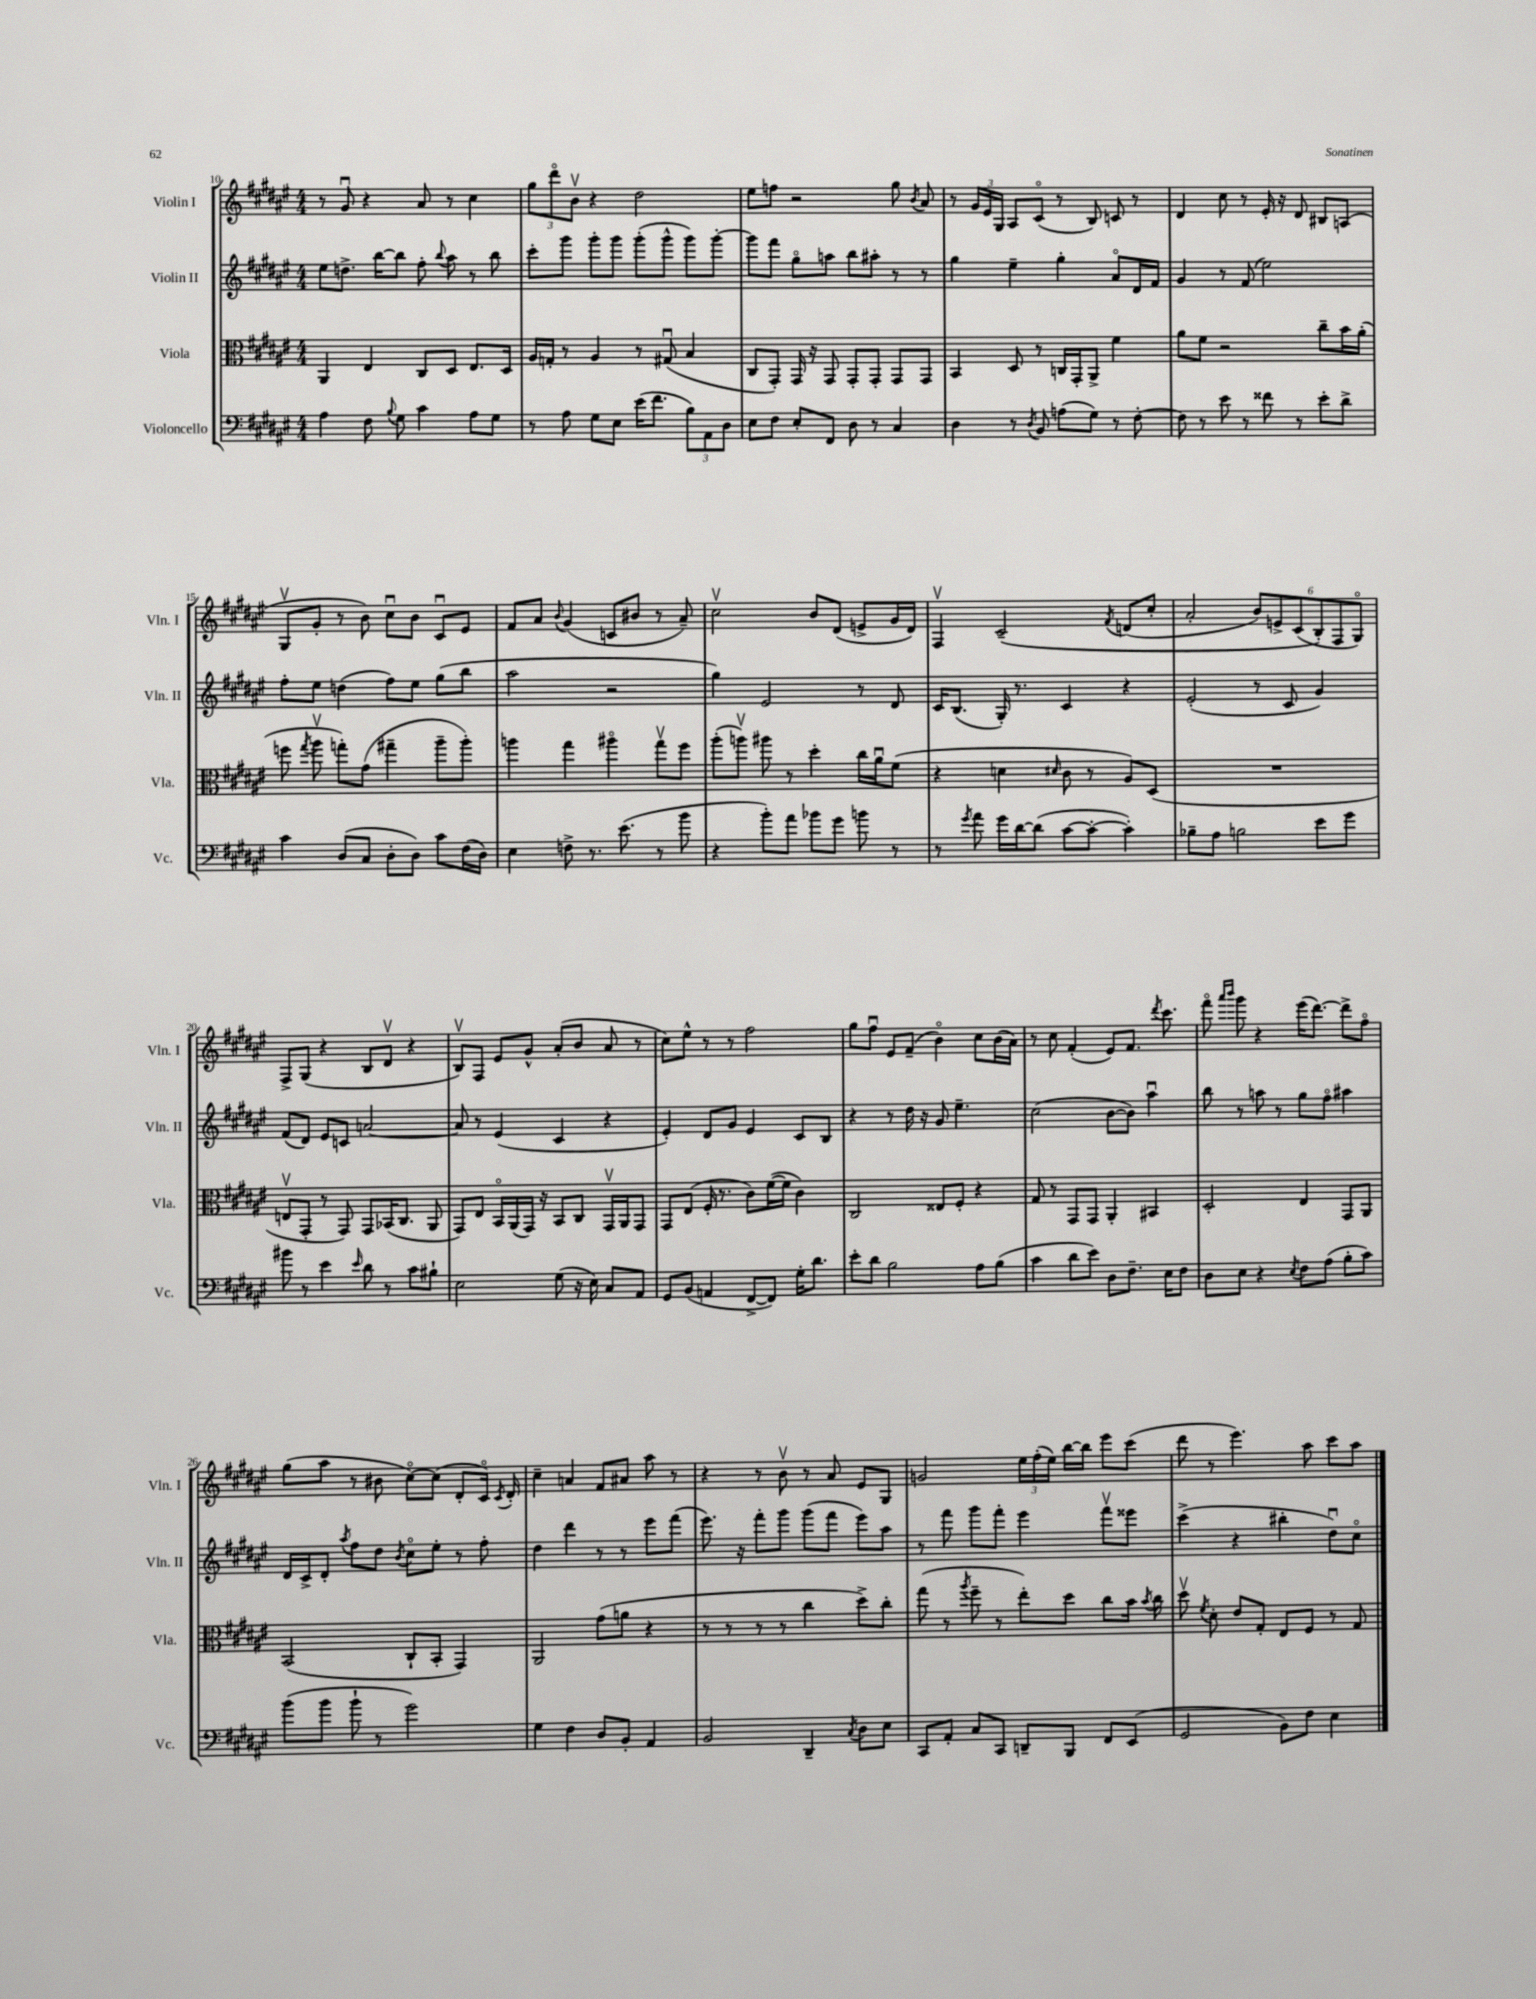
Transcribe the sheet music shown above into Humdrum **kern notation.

**kern	**kern	**kern	**kern
*part4	*part3	*part2	*part1
*staff4	*staff3	*staff2	*staff1
*I"Violoncello	*I"Viola	*I"Violin II	*I"Violin I
*I'Vc.	*I'Vla.	*I'Vln. II	*I'Vln. I
*clefF4	*clefC3	*clefG2	*clefG2
*k[f#c#g#d#a#e#]	*k[f#c#g#d#a#e#]	*k[f#c#g#d#a#e#]	*k[f#c#g#d#a#e#]
*M4/4	*M4/4	*M4/4	*M4/4
=10	=10	=10	=10
4A#\	4AA#/	8ee#\L	8r
.	.	8.ddn^\J	8g#u/
8F#\	4E#/	.	4r
.	.	[16bb\KL	.
8qqB/	.	.	.
8G#\	.	8bb\J]	.
4c#\	8C#/L	8ff#'\	8a#/
.	.	8qqbb/	.
.	8D#/J	8aa#\	8r
8A#\L	8.E#/L	8r	4cc#\
8G#\J	.	8bb\	.
.	16D#/Jk	.	.
=11	=11	=11	=11
8r	16A#/LL	8ccc#'\L	12gg#\L
.	16Gn'/JJ	.	.
.	.	.	12ddd#\
8A#\	8r	8ggg#\J	.
.	.	.	12bv\J
8G#\L	4A#/	8ggg#'\L	4r
8E#\J	.	8ggg#\J	.
(16e#\KL	8r	(8ggg#'\L	2dd#\
8.f#\J	.	.	.
.	(8G#Xu/	8ggg#^^\J	.
12B\L)	4B/	8ggg#\L)	.
12AA#\	.	.	.
.	.	[8ggg#'\J	.
12D#\J	.	.	.
=12	=12	=12	=12
8E#\L	8C#/L	8ggg#\L]	8ee#\L
8F#\J	8GG#'/J)	8fff#\J	8ffn\J
8E#'/L	16GG#/	8gg#\L	2r
.	16r	.	.
8FF#/J	8GG#/	8aan\J	.
8D#\	8GG#'/L	8bb\L	.
8r	8GG#'/J	8aa#X'\J	.
4C#/	8GG#/L	8r	8gg#\
.	.	.	8qb/
.	8GG#/J	8r	8a#/
=13	=13	=13	=13
4D#\	4BB/	4gg#\	8r
.	.	.	24g#/LL
.	.	.	24e#/
.	.	.	24G#/JJ
8r	8D#/	4ee#~\	8A#/L
8qD#/	.	.	.
8BB/	8r	.	(8c#/J
(8An\L	16Cn/LL	4gg#'\	8r
.	16GG#'/J	.	.
8G#\J)	8AA#^/J	.	8B/)
8r	4f#\	8a#/L	8cn/
[8F#'\	.	16d#/L	8r
.	.	16f#/JJ	.
=14	=14	=14	=14
8F#\]	8a#\L	4g#/	4d#/
8r	8f#\J	.	.
8e#\	2r	8r	8cc#\
8r	.	(8f#/	8r
8f##X\	.	2ee#\)	16e#'/
.	.	.	16r
8r	.	.	8d#/
8e#'\L	8cc#~\L	.	8B#X/L
8d#^\J	16b\L	.	(8An/J
.	(16a#'\JJ	.	.
!!LO:LB:g=z
=15	=15	=15	=15
4c#\	8ffn\	8ff#'\L	8G#v/L
.	8qgg#/	.	.
.	8aa#v\	8ee#\J	8g#'/J
(8D#/L	8ggn'\L)	(4ddn\	8r
8C#/J	(8g#\J	.	8b\)
8D#'\L	4gg#X~\	8ff#\L)	8cc#u\L
8D#\J)	.	8ee#\J	8b\J
8c#\L	8aa#~\L	(8gg#\L	8c#u/L
(16F#\L	8aa#'\J)	8bb\J	8e#/J
16D#\JJ)	.	.	.
=16	=16	=16	=16
4E#\	4aan\	2aa#\	8f#/L
.	.	.	8a#/J
.	.	.	8qqb/
8Fn^\	4gg#\	.	(4g#/
8.r	.	.	.
.	4aa#X\	2r	8cn/L
(8.e#\	.	.	.
.	.	.	8b#X/J
8r	8gg#v\L	.	8r
8b\	8ff#\J	.	8a#~/)
=17	=17	=17	=17
4r	(8aa#'\L	4gg#\)	2cc#v\
.	8aanv\J)	.	.
8b'\L)	8aa#X\	2e#/	.
8a#\J	8r	.	.
8b-X\L	4dd#'\	.	8b/L
8g#\J	.	.	(8d#/J
8bn\	16cc#\LL	8r	8en^/L
.	16a#u\J	.	.
8r	(8f#\J	8d#/	16g#/L
.	.	.	16d#/JJ)
=18	=18	=18	=18
8r	4r	16c#/KL	4F#v/
.	.	(8.B/J	.
8qg#/	.	.	.
8a#\	.	.	.
16g#\LL	4dn\	16G#'/)	(2c#~/
[16d#\J	.	8.r	.
(8d#\J]	.	.	.
.	16qqd#X/	.	.
[8c#\L	8c#\	4c#/	.
8c#'\J_	8r	.	.
.	.	.	8qf#/
4c#'\])	8A#/L)	4r	(8dn/L
.	(8D#/J	.	8cc#'/J
=19	=19	=19	=19
8B-X~\L	1r	(2e#'/	2a#'/
8A#\J	.	.	.
2Bn\	.	.	.
.	.	8r	12b/L)
.	.	.	12en^/
.	.	8c#/	.
.	.	.	(12c#/
8e#\L	.	4g#/)	12B'/)
.	.	.	12F#/
8g#\J	.	.	.
.	.	.	12G#/J)
!!LO:LB:g=z
=20	=20	=20	=20
8b#X\	8Env/L	(8f#/L	8F#^/L
8r	8GG#'/J	8d#/J)	(8G#/J
4e#\	8r	8e#/L	4r
.	8GG#/)	8cn/J	.
16qqe#/	.	.	.
8d#\	8GG#/L	[2an/	8B/L
8r	(16BB-X/K	.	8d#v/J
.	8.C#/J	.	.
8c#\L	.	.	4r
8B#X`\J	8AA#/	.	.
=21	=21	=21	=21
2E#\	8GG#/L)	8a/]	8Bv/L)
.	8E#/J	8r	8F#/J
.	16BB/LL	(4e#/	8e#/L
.	(16AA#/	.	.
.	16GG#/JJ)	.	8g#^^/J
.	16r	.	.
(8G#\	8BB/L	4c#/	(8a#'/L
16r	8C#/J	.	8b/J
16E#\)	.	.	.
8C#/L	16GG#v/LL	4r	8a#/
.	16AA#/J	.	.
8AA#/J	8GG#/J	.	8r
=22	=22	=22	=22
8GG#/L	8GG#/L	4e#'/)	8cc#\L)
(8BB/J	(8E#/J	.	8ee#^^\J
4AAn/	16F#'/	8d#/L	8r
.	8.r	.	.
.	.	8g#/J	8r
[8FF#^/L	8c#\L)	4e#/	2ff#\
8FF#/J])	([16f#\L	.	.
.	16f#\JJ]	.	.
16G#'\KL	4c#\)	8c#/L	.
8.d#\J	.	.	.
.	.	8B/J	.
=23	=23	=23	=23
8e#'\L	2C#/	4r	8gg#\L
8d#\J	.	.	8ff#u\J
2B\	.	8r	8e#/L
.	.	16dd#\	(8f#~/J
.	.	16r	.
.	8E##X/L	8g#/	4b\)
.	8F#'/J	4.ee#~\	.
8A#\L	4r	.	8cc#\L
(8B\J	.	.	(16b\L
.	.	.	16a#\JJ)
=24	=24	=24	=24
4c#\	8G#/	(2cc#\	8r
.	8r	.	8cc#\
8d#\L	8GG#/L	.	(4f#'/
8e#\J)	8GG#/J	.	.
8D#\L	4AA#'/	[8b\L	8e#/L)
8.F#~\J	.	8b\J])	8.f#/J
.	4BB#X/	4aa#u\	.
.	.	.	8qddd#/
16E#\KL	.	.	8.ccc#\
8F#\J	.	.	.
=25	=25	=25	=25
8D#\L	2D#'/	8bb\	8fff#\
.	.	.	16qqaaa#/LL
.	.	.	16qqbbb/JJ
8E#\J	.	8r	8ggg#\
4r	.	8aan\	4r
.	.	8r	.
8qE#/	.	.	.
8F#\L	4E#/	8gg#\L	(16eee#\KL
.	.	.	[8.ddd#\J)
(8A#\J	.	8ff#\J	.
8B'\L	8GG#/L	4aa#X\	8ddd#^\L]
8c#\J)	8AA#/J	.	8ff#\J
!!LO:LB:g=z
=26	=26	=26	=26
(8b\L	(2BB/	16d#/LL	(8gg#\L
.	.	16c#^/J	.
8b\J	.	8d#'/J	8aa#\J
.	.	8qaa#/	.
8b`\	.	8ff#\L	8r
8r	.	8dd#\J	8b#X\
.	.	8qb/	.
2g#\)	8C#`/L	8cc#\L	[8cc#\L)
.	8BB'/J	8ee#'\J	(8cc#\J]
.	4GG#/)	8r	8d#'/L
.	.	8ff#'\	16c#/Jk)
.	.	.	8qc#/
.	.	.	16d#'/
=27	=27	=27	=27
4G#\	2AA#/	4dd#\	4cc#~\
4F#\	.	4ddd#\	4an/
8D#/L	(8g#\L	8r	8f#/L
8BB'/J	8an\J	8r	8a#X/J
4AA#/	4r	8eee#\L	8aa#\
.	.	(8fff#\J	8r
=28	=28	=28	=28
2BB/	8r	8.eee#\)	4r
.	8r	.	.
.	.	16r	.
.	8r	8fff#'\L	8r
.	8r	8ggg#\J	8bv\
4DD#~/	4cc#\	(8ggg#\L	8r
.	.	8fff#\J	8a#/
8qC#/	.	.	.
8D#\L	8dd#^\L)	8eee#\L)	8e#/L
8E#\J	8cc#'\J	8aa#\J	8G#/J
=29	=29	=29	=29
8CC#/L	(8gg#\	8r	2gn/
8AA#'/J	8r	8fff#\	.
.	8qaa#/	.	.
8C#/L	8ff#~\	8ggg#\L	.
8CC#/J	8r	8fff#'\J	.
8DDn~/L	8ee#'\L)	4eee#\	24ee#\LL
.	.	.	(24ff#'\
.	.	.	24ee#\JJ)
8BBB/J	8dd#\J	.	[16bb\LL
.	.	.	16bb\JJ]
8FF#/L	8cc#\L	8fff#v\L	8eee#\L
(8EE#/J	16b\Jk	8eee##X\J	(8ccc#\J
.	8qb/	.	.
.	16cc#\	.	.
=30	=30	=30	=30
2GG#/	8dd#v\	(4ccc#^\	8ddd#\
.	8qf#/	.	.
.	8d#'\	.	8r
.	8e#/L	4r	4.eee#\)
.	8G#'/J	.	.
8BB\L)	8E#/L	4bb#X'\	.
8F#\J	8F#/J	.	8aa#\
4E#\	8r	8dd#u\L)	8ccc#\L
.	8G#/	8cc#\J	8aa#\J
==	==	==	==
*-	*-	*-	*-
